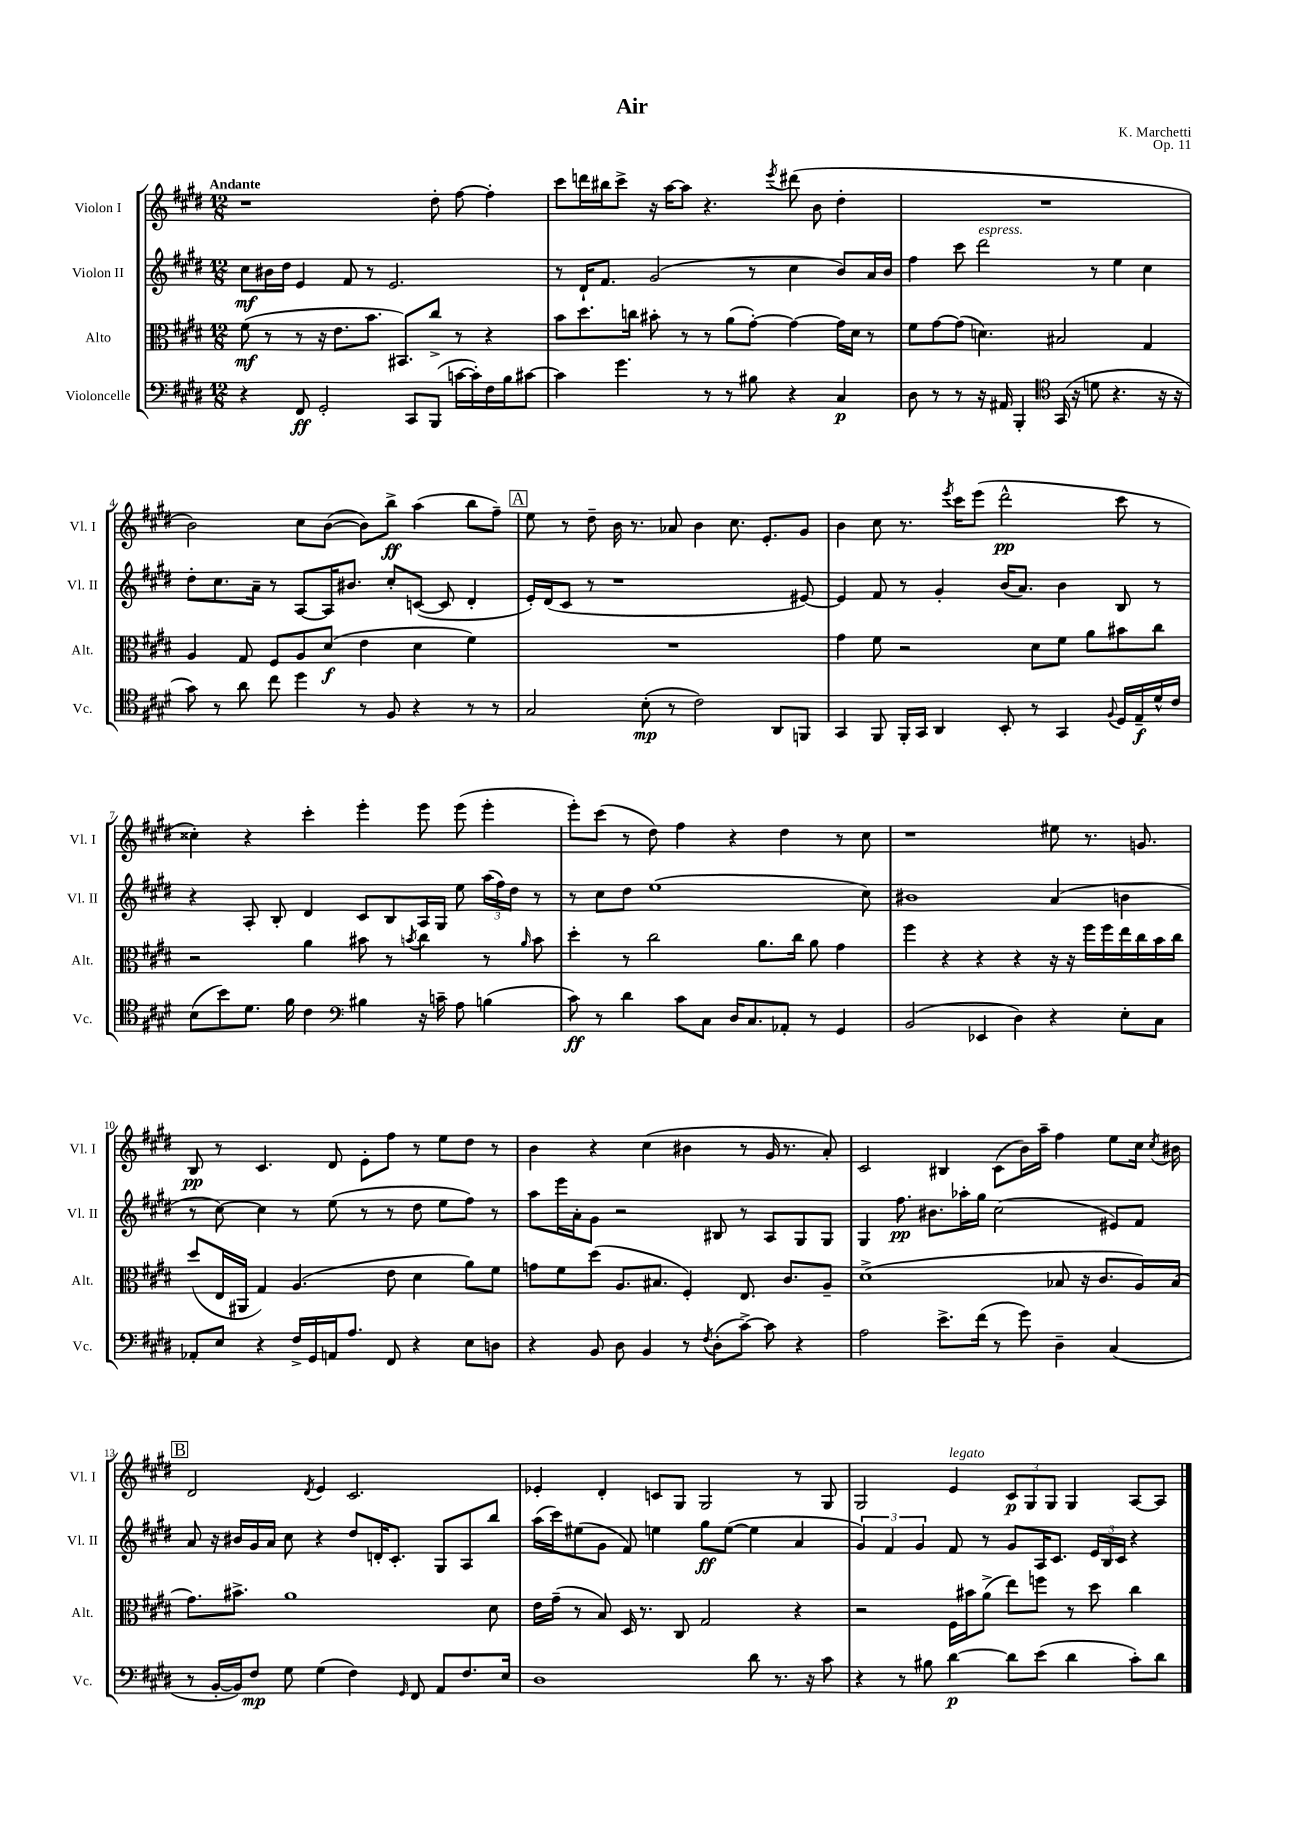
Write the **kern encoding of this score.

**kern	**kern	**kern	**kern
*staff4	*staff3	*staff2	*staff1
*clefF4	*clefC3	*clefG2	*clefG2
*k[f#c#g#d#]	*k[f#c#g#d#]	*k[f#c#g#d#]	*k[f#c#g#d#]
*M12/8	*M12/8	*M12/8	*M12/8
4r	(8f#\	8cc#\L	1r
.	8r	16b#\L	.
.	.	16dd#\JJ	.
8FF#/	8r	4e/	.
2GG#'/	16r	.	.
.	8.e\L	.	.
.	.	8f#/	.
.	8.b\J	8r	.
.	.	2.e/	.
.	8.BB#/L)	.	.
8CC#/L	.	.	.
(8BBB/J	8cc#^/J	.	8dd#'\
[16c\LL	8r	.	[8ff#\
16c'\])	.	.	.
16F#\	4r	.	4ff#'\]
16B\J	.	.	.
[8c#\J	.	.	.
=	=	=	=
4c#\]	8b\L	8r	8ccc#\L
.	8.dd#\	16d#`/LK	16ddd\L
.	.	8.f#/J	16bb#\J
4.g#\	.	.	8ccc#^\J
.	16cc\Jk	.	.
.	8b#'\	(2g#/	16r
.	.	.	[16aa\LK
.	8r	.	8aa\]J
8r	8r	.	4.r
8r	(8a\L	.	.
8B#\	[8g#'\J)	8r	.
.	.	.	8qeee/
4r	4g#\_	4cc#\	(8ddd#\
.	.	.	8b\
4C#/	16g#\]LL	8b/L)	4dd#'\
.	16d#\JJ	.	.
.	8r	16a/L	.
.	.	16b/JJ	.
=	=	=	=
8D#\	8f#\L	4ff#\	1.r
8r	[8g#\	.	.
8r	(8g#\]J	8ccc#\	.
16r	4.d\)	2ddd#\	.
16AA#/	.	.	.
4BBB'/	.	.	.
*clefC4	*	*	*
(16GG#/	2B#/	.	.
16r	.	.	.
8d\	.	8r	.
4.r	.	4ee\	.
.	4G#/	4cc#\	.
16r	.	.	.
16r	.	.	.
=	=	=	=
8g#\)	4A/	8dd#'\L	2b\)
8r	.	8.cc#\	.
8a\	8G#/	.	.
.	.	16a~\Jk	.
8cc#\	8F#/L	8r	.
4dd#\	8A/	[8A/L	8cc#\L
.	(8d#/J	16A/]K	([8b\J
.	.	8.b#/J	.
8r	4e\	.	8b\]L)
8F#/	.	8cc#'/L	8bb^\J
4r	4d#\	([8c/J	(4aa\
.	.	8c/]	.
8r	4f#\)	4d#'/	8bb\L
8r	.	.	8ff#~\J)
=	=	=	=
2G#/	1.r	16e'/LL)	8ee\
.	.	(16d#/J	.
.	.	8c#/J	8r
.	.	8r	8dd#~\
.	.	1r	16b\
.	.	.	8.r
(8B'\	.	.	.
8r	.	.	8a-/
2c#\)	.	.	4b\
.	.	.	8.cc#\
.	.	.	8.e'/L
8AA/L	.	.	.
8FF/J	.	[8e#/)	8g#/J
=	=	=	=
4GG#/	4g#\	4e#/]	4b\
8FF#/	8f#\	8f#/	8cc#\
16FF#'/LL	2r	8r	8.r
16GG#/JJ	.	.	.
4AA/	.	4g#'/	.
.	.	.	8qeee/
.	.	.	16ccc#\LK
.	.	.	(8eee\J
8BB'/	.	(16b/LK	2ddd#^^\
.	.	8.a/J)	.
8r	8d#\L	.	.
4GG#/	8f#\J	4b\	.
.	8a\L	.	.
8qqF#/	.	.	.
16D#/LL	8b#\	8B/	8ccc#\
16E~/	.	.	.
16d#^^/	8cc#\J	8r	8r
16c#/JJ	.	.	.
=	=	=	=
(8B\L	2r	4r	4cc##'\)
8b\)	.	.	.
8.d#\J	.	8A'/	4r
.	.	8B'/	.
16f#\	.	.	.
4c#\	4a\	4d#/	4ccc#'\
*clefF4	*	*	*
4B#\	8b#\	8c#/L	4eee'\
.	8r	8B/	.
.	8qb/	.	.
16r	4cc#\	16A/L	8eee\
16c~\	.	16G#/JJ	.
8A\	.	8ee\	(8eee\
(4B\	8r	(24aa\LL	4eee'\
.	.	24ff#\)	.
.	.	24dd#\JJ	.
.	16qqa/	.	.
.	8b\	8r	.
=	=	=	=
8c#\)	4dd#'\	8r	8eee'\L)
8r	.	8cc#\L	(8ccc#\J
4d#\	8r	8dd#\J	8r
.	2cc#\	(1ee	8dd#\)
8c#\L	.	.	4ff#\
8C#\J	.	.	.
16D#/LK	.	.	4r
8.C#/	.	.	.
.	8.a\L	.	.
8AA-'/J	.	.	4dd#\
.	16cc#\Jk	.	.
8r	8a\	.	.
4GG#/	4g#\	.	8r
.	.	8cc#\)	8cc#\
=	=	=	=
(2BB/	4ff#\	1b#	1r
.	4r	.	.
4EE-/	4r	.	.
4D#\)	4r	.	.
4r	16r	(4a/	8ee#\
.	16r	.	.
.	16ff#\LL	.	8.r
.	16ff#\	.	.
8E'\L	16ee\	4b\	.
.	16cc#\	.	8.g/
8C#\J	16b\	.	.
.	16cc#\JJ	.	.
=	=	=	=
8AA-'/L	(8dd#/L	8r	8B/
8E/J	16E/L	[8cc#\)	8r
.	16AA#/JJ	.	.
4r	4G#/)	4cc#\]	4.c#/
16F#^/LL	(4.A/	8r	.
16GG#/	.	.	.
16AA/J	.	(8ee\	8d#/
8.A/J	.	.	.
.	.	8r	8e'\L
8FF#/	8e\	8r	8ff#\J
4r	4d#\	8dd#\	8r
.	.	8ee\L	8ee\L
8E\L	8a\L)	8ff#\J)	8dd#\J
8D\J	8f#\J	8r	8r
=	=	=	=
4r	8g\L	8aa\L	4b\
.	8f#\	16eee\L	.
.	.	16a'\J	.
8BB/	(8dd#\J	8g#\J	4r
8D#\	8.A/L	2r	.
4BB/	.	.	(4cc#\
.	8.B#/J	.	.
8r	4F#'/)	.	4b#\
8qF#/	.	.	.
(8D#'\L	.	8B#/	.
[8c#^\J)	8.E/	8r	8r
8c#\]	.	8A/L	16g#/
.	8.c#/L	.	8.r
4r	.	8G#/	.
.	8A~/J	8G#/J	8a'/)
=	=	=	=
2A\	(1d#^	4G#/	2c#/
.	.	8.ff#\	.
.	.	8.b#\L	.
8.e^\L	.	.	4B#/
.	.	16aa-'\L	.
(16f#\Jk	.	16gg#\JJ	.
8r	.	(2cc#\	(8c#\L
8g#\)	.	.	16b\L)
.	.	.	16aa~\JJ
4D#~\	8B-/	.	4ff#\
.	16r	.	.
.	8.c#/L	.	.
(4C#/	.	8e#/L)	8ee\L
.	16A/L)	8f#/J	16cc#\Jk
.	.	.	8qcc#/
.	(16B-/JJ	.	16b#\
=	=	=	=
8r	8.g#\L)	8a/	2d#/
[16BB'/LL	.	16r	.
16BB/]J)	8.b#^\J	16b#/LL	.
8F#/J	.	16g#/	.
.	.	16a/JJ	.
8G#\	1a	8cc#\	.
.	.	.	8qd#/
(4G#\	.	4r	4e/
4F#\)	.	8dd#/L	2.c#/
.	.	16d'/K	.
.	.	8.c#'/J	.
16qqGG#/	.	.	.
8FF#/	.	.	.
8AA/L	.	8G#/L	.
8.F#/	.	8A/	.
.	8d#\	8bb/J	.
16E/Jk	.	.	.
=	=	=	=
1D#	16e\LL	(16aa\LL	4e-'/
.	(16g#~\JJ	16ccc#\J)	.
.	8r	(8ee#\	.
.	8B/)	8g#\J	4d#'/
.	16D#/	8f#/)	.
.	8.r	.	.
.	.	4ee\	8c/L
.	8C#/	.	8G#/J
.	2G#/	8gg#\L	2G#/
.	.	([8ee\J	.
8d#\	.	4ee\]	.
8.r	.	.	.
.	4r	4a/	8r
16r	.	.	.
8c#\	.	.	8G#/
=	=	=	=
4r	2r	6g#/)	2G#/
.	.	6f#/	.
8r	.	.	.
.	.	6g#/	.
8B#\	.	.	.
[4d#\	16F#\LL	8f#/	4e/
.	16b#\J	.	.
.	(8a^\J	8r	.
8d#\]L	8ee\L)	8g#/L	12c#/L
.	.	.	12G#/
(8e\J	8ff\J	16A/K	.
.	.	.	12G#/J
.	.	8.c#/J	.
4d#\	8r	.	4G#/
.	8dd#\	24e/LL	.
.	.	24B/	.
.	.	24c#/JJ	.
8c#'\L)	4cc#\	4r	[8A/L
8d#\J	.	.	8A/]J
==	==	==	==
*-	*-	*-	*-
